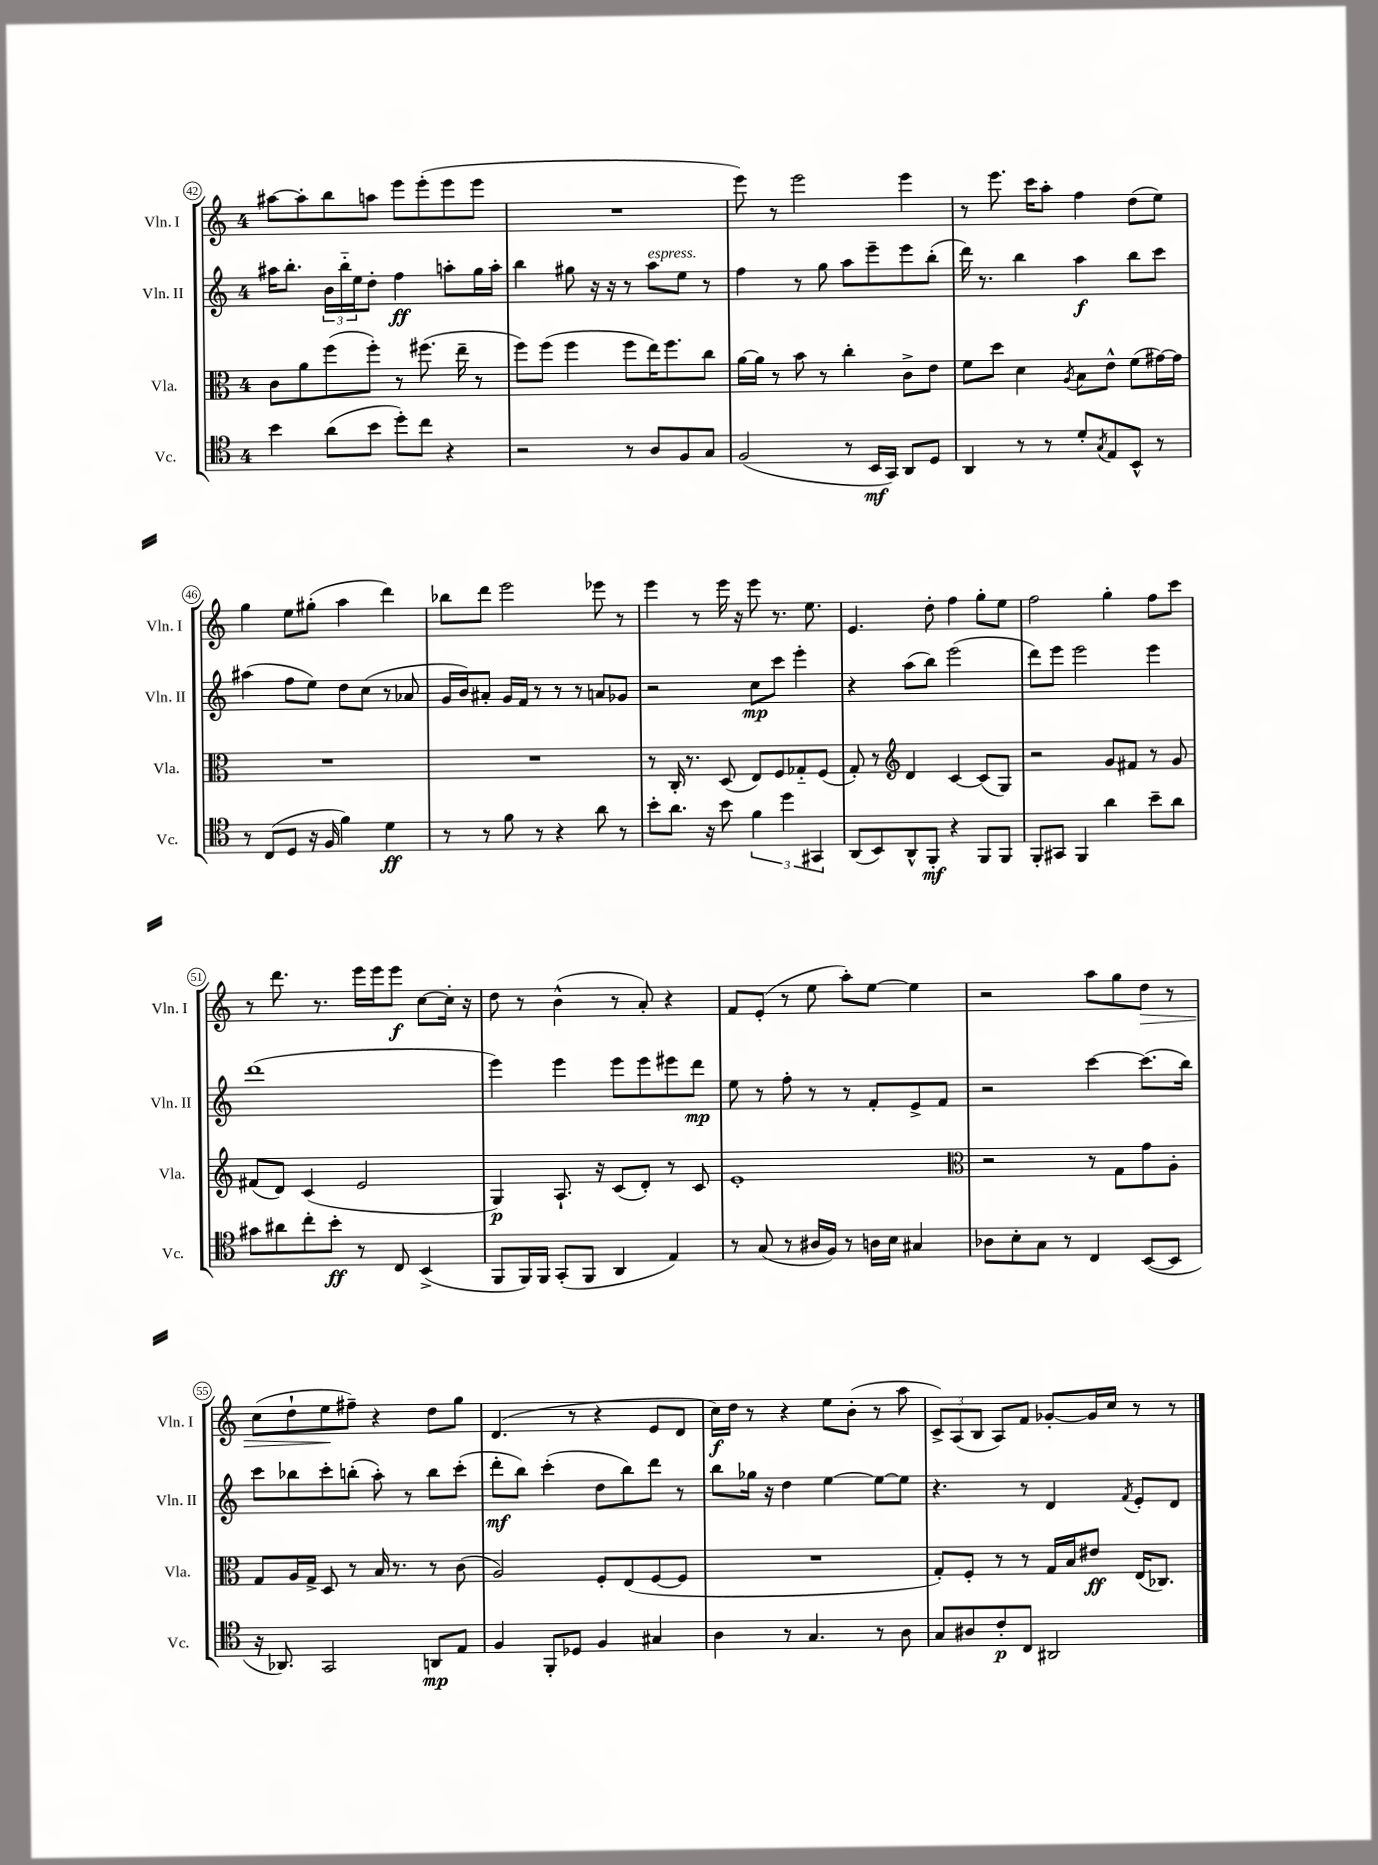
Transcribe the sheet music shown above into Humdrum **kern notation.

**kern	**dynam	**kern	**dynam	**kern	**dynam	**kern	**dynam
*part4	*part4	*part3	*part3	*part2	*part2	*part1	*part1
*staff4	*staff4	*staff3	*staff3	*staff2	*staff2	*staff1	*staff1
*I"Vc.	*	*I"Vla.	*	*I"Vln. II	*	*I"Vln. I	*
*I'Vc.	*	*I'Vla.	*	*I'Vln. II	*	*I'Vln. I	*
*clefC4	*	*clefC3	*	*clefG2	*	*clefG2	*
*k[]	*	*k[]	*	*k[]	*	*k[]	*
*M4/4	*	*M4/4	*	*M4/4	*	*M4/4	*
=42	=42	=42	=42	=42	=42	=42	=42
4b\	.	8c\L	.	16aa#X\KL	.	[8aa#X\L	.
.	.	.	.	8.bb'\J	.	.	.
.	.	8a\	.	.	.	8aa#'\]	.
(8a\L	.	(8ff\	.	24b\LL	.	8bb\	.
.	.	.	.	24bb\	.	.	.
.	.	.	.	24ee\J	.	.	.
8b\J	.	8ff'\J)	.	8dd'\J	.	8aan\J	.
8dd'\L)	.	8r	.	4ff\	ff	8eee\L	.
8cc\J	.	(8.ff#X\	.	.	.	(8eee'\	.
4r	.	.	.	8aan'\L	.	8eee\	.
.	.	16ee~\	.	.	.	.	.
.	.	8r	.	16gg\L	.	8eee\J	.
.	.	.	.	16aa'\JJ	.	.	.
=43	=43	=43	=43	=43	=43	=43	=43
2r	.	8ff\L)	.	4bb\	.	1r	.
.	.	(8ff\J	.	.	.	.	.
.	.	4ff\	.	8gg#X\	.	.	.
.	.	.	.	16r	.	.	.
.	.	.	.	16r	.	.	.
8r	.	8ff\L	.	8r	.	.	.
!	!	!	!	!LO:TX:a:i:t=espress.	!	!	!
8A/L	.	16ee\K)	.	8aa\L	.	.	.
.	.	8.ff\	.	.	.	.	.
8F/	.	.	.	8ee\J	.	.	.
8G/J	.	8cc\J	.	8r	.	.	.
=44	=44	=44	=44	=44	=44	=44	=44
(2F/	.	[16a\LL	.	4ff\	.	8eee\)	.
.	.	16a\JJ]	.	.	.	.	.
.	.	8r	.	.	.	8r	.
.	.	8b\	.	8r	.	2eee\	.
.	.	8r	.	8gg\	.	.	.
8r	.	4cc'\	.	8aa\L	.	.	.
16BB/LL	mf	.	.	8eee~\	.	.	.
16GG/JJ)	.	.	.	.	.	.	.
8AA/L	.	8c^\L	.	8eee\	.	4eee\	.
8D/J	.	8e\J	.	(8bb'\J	.	.	.
=45	=45	=45	=45	=45	=45	=45	=45
4AA/	.	8f\L	.	16ddd\)	.	8r	.
.	.	.	.	8.r	.	.	.
.	.	8dd\J	.	.	.	8.eee\	.
8r	.	4d\	.	4bb\	.	.	.
.	.	.	.	.	.	16ccc\KL	.
8r	.	.	.	.	.	8aa'\J	.
.	.	8qA/	.	.	.	.	.
8d'/L	.	8B\L	.	4aa\	f	4ff\	.
8qG/	.	.	.	.	.	.	.
8E/	.	8e^^\J	.	.	.	.	.
8BB^^/J	.	(8f\L	.	8bb\L	.	(8dd\L	.
8r	.	[16g#X\L)	.	8ccc\J	.	8ee\J)	.
.	.	16g#\JJ]	.	.	.	.	.
!!LO:LB:g=z
=46	=46	=46	=46	=46	=46	=46	=46
8r	.	1r	.	(4aa#X\	.	4gg\	.
(8C/L	.	.	.	.	.	.	.
8D/J	.	.	.	8ff\L	.	8ee\L	.
16r	.	.	.	8ee\J)	.	(8gg#X'\J	.
16F/	.	.	.	.	.	.	.
4f\)	.	.	.	8dd\L	.	4aa\	.
.	.	.	.	(8cc\J	.	.	.
4d\	ff	.	.	8r	.	4ddd\)	.
.	.	.	.	8a-X/	.	.	.
=47	=47	=47	=47	=47	=47	=47	=47
8r	.	1r	.	16g/LL	.	8bb-X\L	.
.	.	.	.	16b/J)	.	.	.
8r	.	.	.	8a#X'/J	.	8ddd\J	.
8f\	.	.	.	16g/LL	.	2eee\	.
.	.	.	.	16f/JJ	.	.	.
8r	.	.	.	8r	.	.	.
4r	.	.	.	8r	.	.	.
.	.	.	.	8r	.	.	.
8a\	.	.	.	8an/L	.	8eee-X\	.
8r	.	.	.	8g-X/J	.	8r	.
=48	=48	=48	=48	=48	=48	=48	=48
8b'\L	.	8r	.	2r	.	4eee\	.
8.a\J	.	16C'/	.	.	.	.	.
.	.	8.r	.	.	.	.	.
.	.	.	.	.	.	8r	.
16r	.	.	.	.	.	.	.
8b\	.	(8D/	.	.	.	16eee\	.
.	.	.	.	.	.	16r	.
6f\	.	8E/L)	.	8cc\L	mp	8eee\	.
.	.	8F/	.	8ccc\J	.	8.r	.
6dd\	.	.	.	.	.	.	.
.	.	8G-X/	.	4eee'\	.	.	.
.	.	.	.	.	.	8.ee\	.
6GG#X/	.	.	.	.	.	.	.
.	.	(8F/J	.	.	.	.	.
=49	=49	=49	=49	=49	=49	=49	=49
(8AA/L	.	8G'/)	.	4r	.	4.e/	.
8BB/)	.	8r	.	.	.	.	.
*	*	*clefG2	*	*	*	*	*
8AA^^/	.	4d/	.	(8aa\L	.	.	.
8FF'/J	mf	.	.	8bb\J)	.	8dd'\	.
4r	.	[4c/	.	(2eee\	.	4ff\	.
8FF/L	.	(8c/L]	.	.	.	8gg'\L	.
8FF/J	.	8G/J)	.	.	.	8ee\J	.
=50	=50	=50	=50	=50	=50	=50	=50
8FF'/L	.	2r	.	8ddd\L)	.	2ff\	.
8GG#X/J	.	.	.	8eee\J	.	.	.
4FF/	.	.	.	2eee\	.	.	.
4a\	.	8g/L	.	.	.	4gg'\	.
.	.	8f#X/J	.	.	.	.	.
8b~\L	.	8r	.	4eee\	.	8ff\L	.
8a\J	.	8g/	.	.	.	8ccc\J	.
!!LO:LB:g=z
=51	=51	=51	=51	=51	=51	=51	=51
8g#X\L	.	(8f#X/L	.	(1ddd	.	8r	.
8a#X\	.	8d/J)	.	.	.	8.ddd\	.
8cc'\	.	(4c/	.	.	.	.	.
.	.	.	.	.	.	8.r	.
8b'\J	ff	.	.	.	.	.	.
8r	.	2e/	.	.	.	16eee\LL	.
.	.	.	.	.	.	16eee\J	.
8C/	.	.	.	.	.	8eee\J	f
(4BB^/	.	.	.	.	.	[8cc\L	.
.	.	.	.	.	.	16cc'\Jk]	.
.	.	.	.	.	.	16r	.
=52	=52	=52	=52	=52	=52	=52	=52
8FF/L	.	4G/)	p	4eee\)	.	8dd\	.
16FF/L)	.	.	.	.	.	8r	.
16FF/JJ	.	.	.	.	.	.	.
(8GG'/L	.	8.A`/	.	4eee\	.	(4b^^\	.
8FF/J	.	.	.	.	.	.	.
.	.	16r	.	.	.	.	.
4AA/	.	(8c/L	.	8eee\L	.	8r	.
.	.	8d'/J)	.	8eee\	.	8a'/)	.
4E/)	.	8r	.	8eee#X\	.	4r	.
.	.	8c/	.	8ddd\J	mp	.	.
=53	=53	=53	=53	=53	=53	=53	=53
8r	.	1e'	.	8ee\	.	8f/L	.
(8G/	.	.	.	8r	.	(8e'/J	.
8r	.	.	.	8ff'\	.	8r	.
16A#X/LL	.	.	.	8r	.	8ee\	.
16F/JJ)	.	.	.	.	.	.	.
8r	.	.	.	8r	.	8aa'\L)	.
16An\LL	.	.	.	8f'/L	.	[8ee\J	.
16B\JJ	.	.	.	.	.	.	.
4G#X/	.	.	.	8e^/	.	4ee\]	.
.	.	.	.	8f/J	.	.	.
=54	=54	=54	=54	=54	=54	=54	=54
*	*	*clefC3	*	*	*	*	*
8A-X\L	.	2r	.	2r	.	2r	.
8B'\	.	.	.	.	.	.	.
8G\J	.	.	.	.	.	.	.
8r	.	.	.	.	.	.	.
4C/	.	8r	.	[4ccc\	.	8aa\L	.
.	.	8G\L	.	.	.	8gg\	.
!	!	!	!	!	!	!	!LO:HP:b
([8BB/L	.	8g\	.	(8.ccc\L]	.	8dd\J	>
8BB/J]	.	8A'\J	.	.	.	8r	.
.	.	.	.	16bb\Jk)	.	.	.
!!LO:LB:g=z
=55	=55	=55	=55	=55	=55	=55	=55
16r	.	8G/L	.	8ccc\L	.	(8cc\L	.
8.AA-X/)	.	.	.	.	.	.	.
.	.	16A/L	.	8bb-X\	.	8dd`\	.
.	.	16G^/JJ	.	.	.	.	.
2GG/	.	8D/	.	8ccc'\	.	8ee\	.
.	.	8r	.	(8bbn'\J	.	8ff#X~\J)	]
.	.	16B/	.	8aa'\)	.	4r	.
.	.	8.r	.	.	.	.	.
.	.	.	.	8r	.	.	.
8AAn/L	mp	8r	.	8bb\L	.	8dd\L	.
8E/J	.	(8c\	.	(8ccc'\J	.	8gg\J	.
=56	=56	=56	=56	=56	=56	=56	=56
4F/	.	2A/)	.	8ddd'\L	mf	(4.d/	.
.	.	.	.	8bb\J)	.	.	.
8FF'/L	.	.	.	(4ccc'\	.	.	.
8D-X/J	.	.	.	.	.	8r	.
4F/	.	8F'/L	.	8dd\L	.	4r	.
.	.	(8E/	.	8bb\)	.	.	.
4G#X/	.	[8F/	.	8ddd\J	.	8e/L	.
.	.	8F/J]	.	8r	.	8d/J	.
=57	=57	=57	=57	=57	=57	=57	=57
4A\	.	1r	.	8bb\L	.	16cc\LL)	f
.	.	.	.	.	.	16dd\JJ	.
.	.	.	.	16gg-X\Jk	.	8r	.
.	.	.	.	16r	.	.	.
8r	.	.	.	4dd\	.	4r	.
4.G/	.	.	.	.	.	.	.
.	.	.	.	[4ee\	.	8ee\L	.
.	.	.	.	.	.	(8b'\J	.
8r	.	.	.	8ee\L_	.	8r	.
8A\	.	.	.	8ee\J]	.	8aa\	.
=58	=58	=58	=58	=58	=58	=58	=58
8G/L	.	8G'/L)	.	4.r	.	12c^/L)	.
.	.	.	.	.	.	(12A/	.
8A#X/	.	8F'/J	.	.	.	.	.
.	.	.	.	.	.	12B/J	.
8c'/	p	8r	.	.	.	8A/L)	.
8C/J	.	8r	.	8r	.	8f/J	.
2AA#X/	.	16G/LL	.	4d/	.	[8g-X'/L	.
.	.	16B/J	.	.	.	.	.
.	.	8e#X/J	ff	.	.	16g-/L]	.
.	.	.	.	.	.	16cc/JJ	.
.	.	.	.	8qf/	.	.	.
.	.	(16E/KL	.	8e'/L	.	8r	.
.	.	8.C-X/J)	.	.	.	.	.
.	.	.	.	8d/J	.	8r	.
==	==	==	==	==	==	==	==
*-	*-	*-	*-	*-	*-	*-	*-
